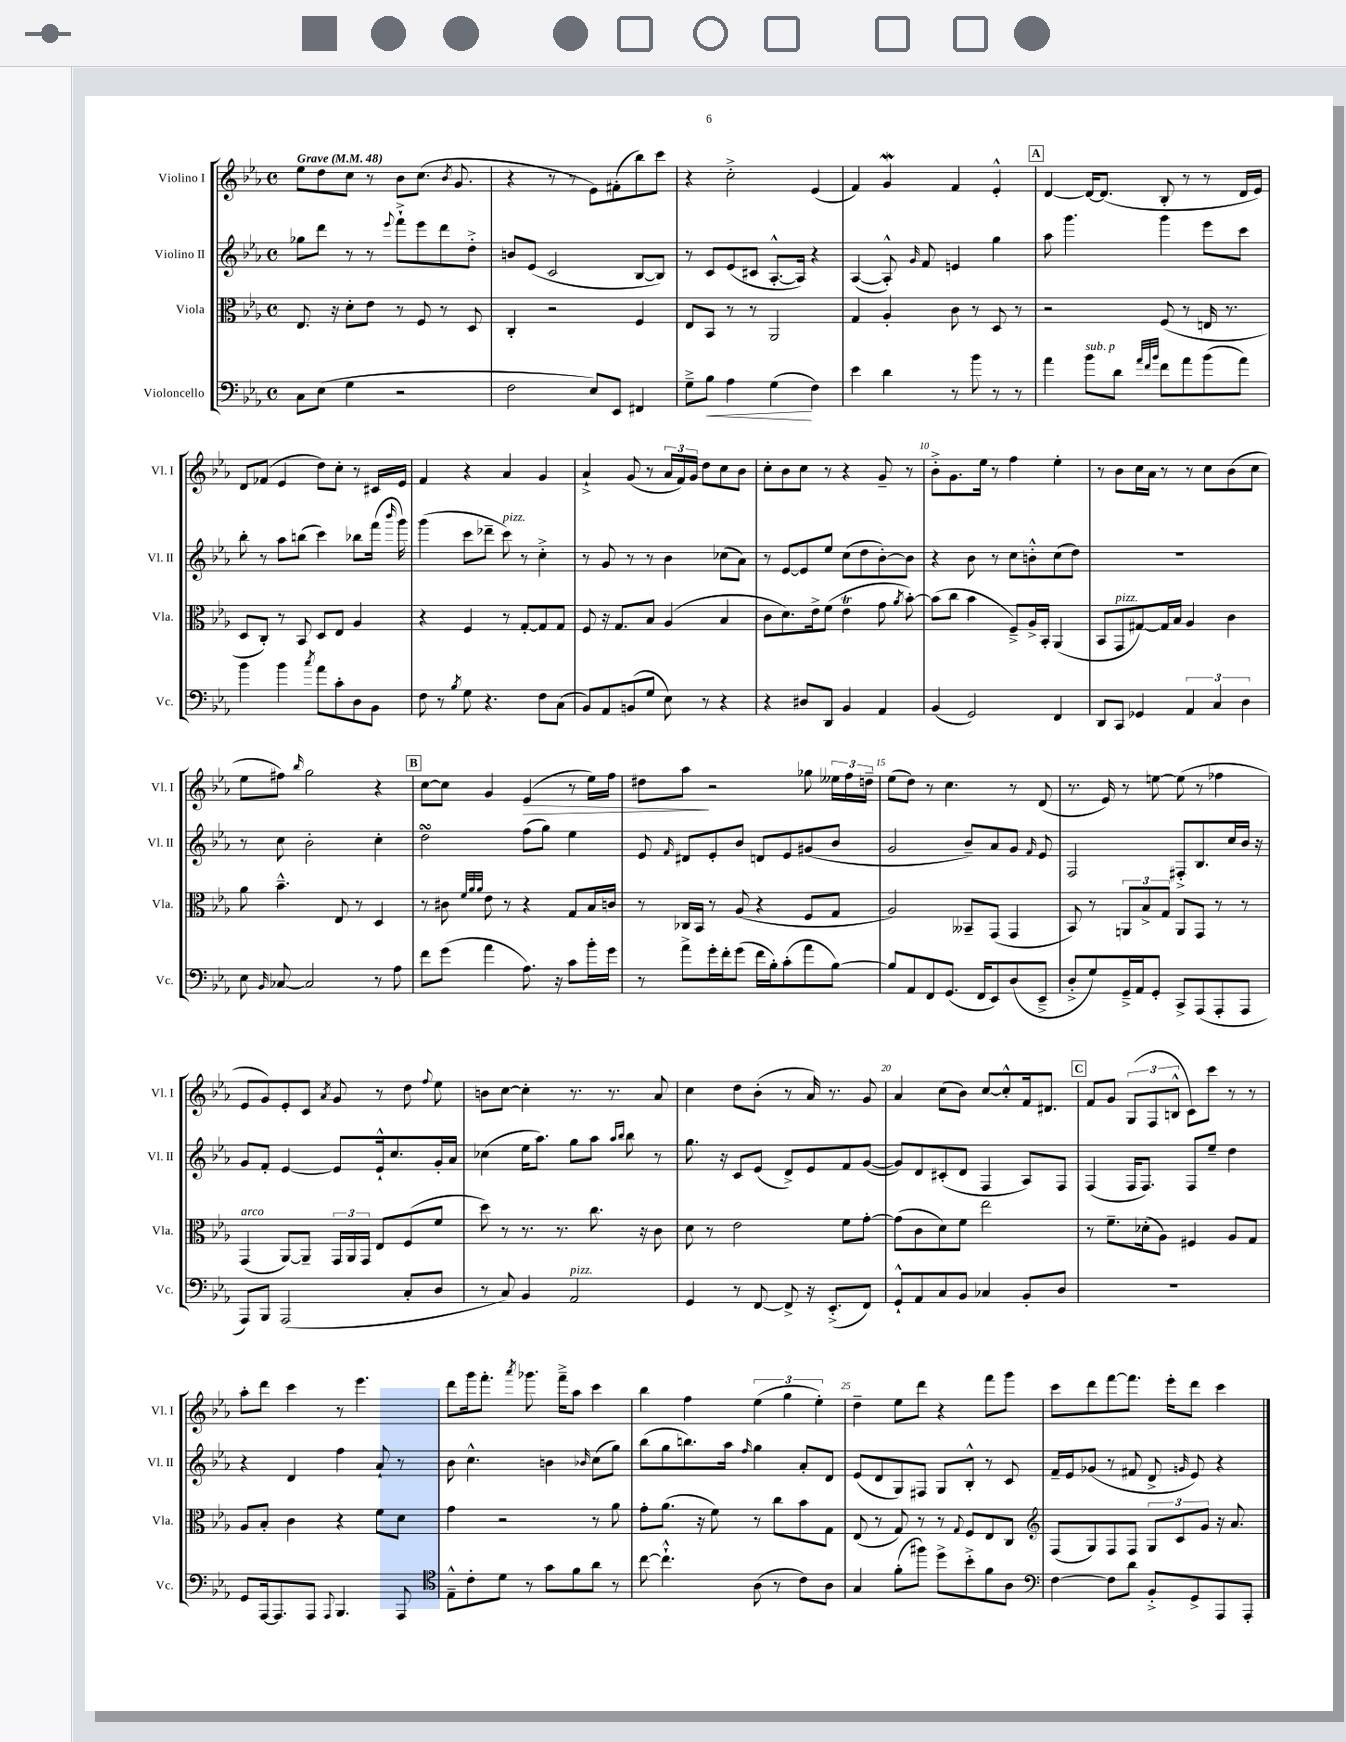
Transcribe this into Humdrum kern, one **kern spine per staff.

**kern	**dynam	**kern	**kern	**kern	**dynam
*part4	*part4	*part3	*part2	*part1	*part1
*staff4	*staff4	*staff3	*staff2	*staff1	*staff1
*I"Violoncello	*	*I"Viola	*I"Violino II	*I"Violino I	*
*I'Vc.	*	*I'Vla.	*I'Vl. II	*I'Vl. I	*
*clefF4	*	*clefC3	*clefG2	*clefG2	*
*k[b-e-a-]	*	*k[b-e-a-]	*k[b-e-a-]	*k[b-e-a-]	*
*M4/4	*	*M4/4	*M4/4	*M4/4	*
*met(c)	*	*met(c)	*met(c)	*met(c)	*
*MM48	*	*MM48	*MM48	*MM48	*
=1	=1	=1	=1	=1	=1
!	!	!	!	!LO:TX:a:B:t=Grave	!
8C\L	.	8.E-/	8gg-X\L	8ee-\L	.
(8E-\J	.	.	8ddd\J	8dd\	.
.	.	16r	.	.	.
4G\	.	8d'\L	8r	8cc\J	.
.	.	8e-\J	8r	8r	.
.	.	.	8qqeee-/	.	.
2r	.	8r	8fff`^\L	8b-\L	.
.	.	8F/	8eee-\	(8.cc\J	.
.	.	8r	8ddd\	.	.
.	.	.	.	8qb-/	.
.	.	.	.	8.g/	.
.	.	8D/	8dd'^\J	.	.
=2	=2	=2	=2	=2	=2
2F\	.	4C'/	8bn/L	4r	.
.	.	.	(8e-/J	.	.
.	.	2r	2c/	8r	.
.	.	.	.	8r	.
8E-/L)	.	.	.	8e-\L)	.
8EE-/J	.	.	.	(8f#X'\	.
4FF#X/	.	4F/	[8B-/L	8bb-\)	.
.	.	.	8B-/J])	8ccc\J	.
=3	=3	=3	=3	=3	=3
8G~^\L	.	8E-/L	8r	4r	.
!	!LO:HP:b	!	!	!	!
8B-\J	<	8BB-/J	8c/L	.	.
4A-\	.	8r	(8e-/	2cc'^\	.
.	.	8r	8c#X/J	.	.
(4G\	.	2AA-/	[8.A-'^^/L	.	.
.	.	.	16A-/Jk])	.	.
4F\)	[	.	4r	(4e-/	.
=4	=4	=4	=4	=4	=4
4e-\	.	4G/	([4A-/	4f/)	.
4d\	.	4A-'/	8A-'^^/])	4gW/	.
.	.	.	16qqg/	.	.
.	.	.	8f/	.	.
8r	.	8c\	4en/	4f/	.
8b-\	.	8r	.	.	.
8r	.	8D/	4gg\	4e-'^^/	.
8r	.	8r	.	.	.
!!LO:REH:place=s1:t=A
=5	=5	=5	=5	=5	=5
4a-\	.	2r	8aa-\	[4d/	.
.	.	.	4.ggg\	.	.
!LO:TX:a:i:t=sub. p	!	!	!	!	!
8b-\L	.	.	.	16d/KL_	.
.	.	.	.	(8.d/J]	.
8d\J	.	.	.	.	.
32qqa-/LLL	.	.	.	.	.
32qqf/	.	.	.	.	.
32qqb-/JJJ	.	.	.	.	.
8f\L	.	(8F/	4ggg\	8B-'/	.
8a-\	.	8r	.	8r	.
(8b-\	.	16En/	8eee-\L	8r	.
.	.	8.r	.	.	.
8a-\J)	.	.	8ccc\J	16d/LL	.
.	.	.	.	16e-/JJ)	.
!!LO:LB:g=z
=6	=6	=6	=6	=6	=6
4b-\	.	8D/L	8bb-'\	8d/L	.
.	.	8C'/J)	8r	(8f-X/J	.
4b-\	.	8r	8aa-\L	4e-/	.
.	.	8BB-/	(8bbn\J	.	.
8qcc/	.	.	.	.	.
8a-\L	.	8D/L	4ccc\)	8dd\L)	.
8c'\	.	8E-/J	.	8cc'\J	.
8D\	.	4A-/	8bb-X\L	8r	.
8BB-\J	.	.	(16fff\Jk	16c#X/LL	.
.	.	.	16qqbbb-/	.	.
.	.	.	16ggg\)	16e-/JJ	.
=7	=7	=7	=7	=7	=7
8F\	.	4r	(4ggg\	4f/	.
8r	.	.	.	.	.
8qB-/	.	.	.	.	.
8G\	.	4F/	8ccc\L	4r	.
4.r	.	.	8ddd-X~\J	.	.
!	!	!	!LO:TX:a:i:t=pizz.	!	!
.	.	8r	8ccc\)	4a-/	.
.	.	[8G'/L	8r	.	.
8F\L	.	8G/]	4cc'^\	4g/	.
(8C\J	.	8G/J	.	.	.
=8	=8	=8	=8	=8	=8
8BB-/L)	.	8F/	8r	4a-`^/	.
8AA-/	.	16r	8g/	.	.
.	.	8.G/L	.	.	.
(8BBn/	.	.	8r	(8g/	.
8G/J	.	8B-/J	8r	8r	.
8E-\)	.	(4A-/	4b-\	24a-/LL	.
.	.	.	.	24f/)	.
.	.	.	.	24g/JJ	.
8r	.	.	.	8dd\L	.
4r	.	4B-/	(8cc-X\L	8cc\	.
.	.	.	8a-\J)	8b-\J	.
=9	=9	=9	=9	=9	=9
4r	.	8c\L	8r	8cc'\L	.
.	.	8.d\)	[8e-/L	8b-\	.
8D#X/L	.	.	8e-/]	8cc\J	.
.	.	16e-^\k	.	.	.
8DD/J	.	(8f\J	8ee-/J	8r	.
4BB-/	.	4e-T\	(8cc\L	4r	.
.	.	.	8dd\	.	.
4AA-/	.	8g\	[8b-'\)	8g~/	.
.	.	8qa-/	.	.	.
.	.	[8b-'\)	8b-\J]	8r	.
=10	=10	=10	=10	=10	=10
(4BB-/	.	(8b-\L]	4r	8b-'^\L	.
.	.	8cc\J	.	8.g\	.
2GG/)	.	4b-\	8b-\	.	.
.	.	.	.	16ee-\Jk	.
.	.	.	8r	8r	.
.	.	8F~^/L)	8cc\L	4ff\	.
.	.	16A-^/L	8bn'^^\	.	.
.	.	16BB-'/JJ	.	.	.
4FF/	.	(4AA-/	(8cc\	4ee-'\	.
.	.	.	8dd\J)	.	.
=11	=11	=11	=11	=11	=11
8DD/L	.	8BB-/L	1r	8r	.
!	!	!LO:TX:a:i:t=pizz.	!	!	!
8CC/J	.	8GG/	.	8b-\L	.
4GG-X/	.	[8G#X/)	.	16cc\L	.
.	.	.	.	16a-\JJ	.
.	.	16G#/L]	.	8r	.
.	.	16B-/JJ	.	.	.
6AA-/	.	4A-/	.	8r	.
.	.	.	.	8cc\L	.
6C/	.	.	.	.	.
.	.	4c\	.	(8b-\	.
6D\	.	.	.	.	.
.	.	.	.	8cc\J	.
!!LO:LB:g=z
=12	=12	=12	=12	=12	=12
8E-\	.	8a-\	8r	8ee-\L	.
16qqBB-/	.	.	.	.	.
[8C-X/	.	4.b-~^^\	8cc\	8ff#X\J)	.
.	.	.	.	16qqbb-/	.
2C-/]	.	.	2b-'\	2gg\	.
.	.	8E-/	.	.	.
.	.	8r	.	.	.
8r	.	4D/	4cc'\	4r	.
8A-\	.	.	.	.	.
!!LO:REH:place=s1:t=B
=13	=13	=13	=13	=13	=13
8f\L	.	8r	2ddsSsS\	[8cc\L	.
(8g\J	.	8c#X\	.	8cc\J]	.
.	.	32qqf/LLL	.	.	.
.	.	32qqa-/	.	.	.
.	.	32qqa-/JJJ	.	.	.
4a-\	.	8e-\	.	4g/	.
.	.	8r	.	.	.
!	!	!	!	!	!LO:HP:b
8.A-\)	.	4r	(8ff\L	(4e-/	>
.	.	.	8gg\J)	.	.
16r	.	.	.	.	.
8c\L	.	8G/L	4ee-\	8r	.
16b-'\L	.	16B-/L	.	16ee-\LL)	.
16g\JJ	.	16cn/JJ	.	16ff\JJ	.
=14	=14	=14	=14	=14	=14
8r	.	8r	8e-/	8dd#X\L	.
.	.	.	16qqf/	.	.
8a-^\L	.	16C-X/LL	8d#X/L	8aa-\J	.
.	.	16BB-/JJ	.	.	.
16g'\L	.	8r	8e-'/	2r	]
16f'\J	.	.	.	.	.
(8g\J	.	(8A-/	8b-/J	.	.
16f\LL	.	4r	8dn/L	.	.
16B-'\J)	.	.	.	.	.
(8c'\	.	.	8e-/	.	.
8a-\	.	8F/L	(8g#X/	8gg-X\	.
[8B-\J)	.	8G/J	8b-/J	24ee--X\LL	.
.	.	.	.	24ff\	.
.	.	.	.	24ddn~\JJ	.
=15	=15	=15	=15	=15	=15
8B-/L]	.	2A-/)	2g/	(8ee-\L	.
8AA-/	.	.	.	8dd\J)	.
8FF/	.	.	.	8r	.
(8.GG/J	.	.	.	4.cc\	.
.	.	8BB--X~/L	8b-~/L)	.	.
16FF/KL	.	.	.	.	.
8EE-/)	.	(8GG/J	8a-/	.	.
(8D/	.	4GG/	8g/J	8r	.
.	.	.	16qqf/	.	.
8EE-~^/J	.	.	8e-/	(8d/	.
=16	=16	=16	=16	=16	=16
8D'^/L	.	8BB-/)	2F/	8.r	.
8G/)	.	8r	.	.	.
.	.	.	.	16e-/)	.
16GG~^/L	.	12AAn/L	.	8r	.
16AA-/J	.	.	.	.	.
.	.	12B-^/	.	.	.
8GG'/J	.	.	.	[8een\	.
.	.	12G/J	.	.	.
8CC^/L	.	8AA/L	8F#X'^/L	(8ee\]	.
(8AAA-/	.	8GG/J	8.B-/	8r	.
8AAA-'/	.	8r	.	4ff-X\	.
.	.	.	16cc/L	.	.
8AAA-/J	.	8r	16b-/JJ	.	.
.	.	.	16r	.	.
!!LO:LB:g=z
=17	=17	=17	=17	=17	=17
!	!	!LO:TX:a:i:t=arco	!	!	!
8AAA-/L)	.	(4GG/	8g/L	8e-/L	.
8BBB-/J	.	.	8f'/J	8g/)	.
(2AAA-/	.	[8AA-/L)	[4e-/	8e-'/	.
.	.	8AA-~/J]	.	8c/J	.
.	.	.	.	8qa-/	.
.	.	24GG/LL	8e-/L]	8g/	.
.	.	24AA-/	.	.	.
.	.	24GG/JJ	.	.	.
.	.	8E-/L	16e-`^^/k	8r	.
.	.	.	8.cc/	.	.
8C'/L	.	(8F/	.	8dd\	.
.	.	.	.	8qqff/	.
8D/J	.	8f/J	16g'/L	8ee-\	.
.	.	.	16a-/JJ	.	.
=18	=18	=18	=18	=18	=18
8r	.	8dd\)	(4cc-X\	8bn\L	.
8C/)	.	8r	.	[8cc\J	.
4BB-/	.	8.r	16ee-\KL	4cc'\]	.
.	.	.	8.aa-\J)	.	.
.	.	8.r	.	.	.
!LO:TX:a:i:t=pizz.	!	!	!	!	!
2AA-/	.	.	8gg\L	8.r	.
.	.	8.cc\	8aa-\J	.	.
.	.	.	.	8.r	.
.	.	.	16qqaa-/LL	.	.
.	.	.	16qqbb-/JJ	.	.
.	.	.	8bb-\	.	.
.	.	16r	.	.	.
.	.	8c\	8r	8a-/	.
=19	=19	=19	=19	=19	=19
4GG/	.	8d\	8.gg\	4cc\	.
.	.	8r	.	.	.
.	.	.	16r	.	.
8r	.	2e-\	8c/L	8dd\L	.
[8FF/	.	.	(8e-/J	(8b-'\J	.
8FF^/]	.	.	8d^/L)	8r	.
16r	.	.	8e-/	16a-/)	.
(8.EE-'^/L	.	.	.	8.r	.
.	.	8f\L	8f/	.	.
8FF/J)	.	[8g'\J	([8g/J	8g/	.
=20	=20	=20	=20	=20	=20
8GG`^^/L	.	(8g\L]	8g/L])	4a-/	.
8AA-/	.	8c\	8d/	.	.
8C/	.	8d\)	(8c#X'/	(8cc\L	.
8BB-/J	.	8f\J	8d/J	8b-\J)	.
4C-X/	.	2ee-\	4F/	[8cc/L	.
.	.	.	.	8cc'^^/]	.
8BB-'/L	.	.	8A-/L)	16f/k	.
.	.	.	.	8.d#X/J	.
8D/J	.	.	8F/J	.	.
!!LO:REH:place=s1:t=C
=21	=21	=21	=21	=21	=21
1r	.	8r	(4F/	8f/L	.
.	.	8.f~\L	.	8g/J	.
.	.	.	16F/KL	(12G/L	.
.	.	(16d-X'\k	8.F/J)	.	.
.	.	.	.	12F/	.
.	.	8A-\J)	.	.	.
.	.	.	.	12Bn^^/J	.
.	.	4F#X/	8F/L	8c\L)	.
.	.	.	8ee-~/J	8ccc\J	.
.	.	8A-/L	4dd\	8r	.
.	.	8G/J	.	8r	.
!!LO:LB:g=z
=22	=22	=22	=22	=22	=22
8GG/L	.	8A-/L	4r	8aa-'\L	.
[16AAA-/k	.	8B-'/J	.	8ddd\J	.
8.AAA-/]	.	.	.	.	.
.	.	4c\	4d/	4ccc\	.
8AAA-/J	.	.	.	.	.
8qqAAA-/	.	.	.	.	.
4.BBB-/	.	4r	4ff\	8r	.
.	.	.	.	4.eee-\	.
.	.	8f\L	8a-`/	.	.
8AAA-/	.	8d\J	8r	.	.
=23	=23	=23	=23	=23	=23
*clefC4	*	*	*	*	*
8E-~^^\L	.	4g\	8b-\	8ddd\L	.
8c'\	.	.	4.cc^^\	16ggg\k	.
.	.	.	.	8.fff'\J	.
8d\J	.	2r	.	.	.
.	.	.	.	8qaaa-/	.
8r	.	.	.	8.ggg-X\	.
8g\L	.	.	4bn\	.	.
.	.	.	.	16fff~^\KL	.
8f\	.	.	.	8aa-\J	.
.	.	.	16qqb-X/	.	.
8a-\J	.	8r	(8cc\L	4ccc\	.
8r	.	8a-\	8gg\J)	.	.
=24	=24	=24	=24	=24	=24
[8cc\	.	8g'\L	(8bb-\L	4bb-\	.
4.cc`^^\]	.	(8.a-\J	8gg\	.	.
.	.	.	8.bbn\)	4ff\	.
.	.	16r	.	.	.
.	.	8f\)	.	.	.
.	.	.	16aa-\Jk	.	.
.	.	.	16qqff/	.	.
(8A-\	.	8r	4gg\	(6ee-\	.
8r	.	8cc\L	.	.	.
.	.	.	.	6gg\	.
8c\L)	.	8b-\	8a-'/L	.	.
.	.	.	.	6ee-'\)	.
8A-\J	.	8G\J	8d/J	.	.
=25	=25	=25	=25	=25	=25
4G/	.	(8E-/	(8e-/L	4dd~\	.
.	.	8r	8d/	.	.
(8f'\L	.	8G/)	8G/)	8ee-\L	.
8ff#X\J)	.	8r	8F#X/J	8ddd\J	.
8dd^\L	.	8r	8G/L	4r	.
.	.	8qqG/	.	.	.
8b-'^\	.	8F/L	8B-'^^/J	.	.
8f\	.	8E-/	8r	8fff\L	.
8A-\J	.	8C/J	8c/	8ggg\J	.
=26	=26	=26	=26	=26	=26
*clefF4	*	*clefG2	*	*	*
[4F\	.	(8F/L	16f~/LL	8ccc\L	.
.	.	.	16e-/J	.	.
.	.	8G/)	(8g-X/J	8ddd\	.
8F\L]	.	8F/	8r	[8fff\	.
8d\J	.	8F/J	8f#X/	8.fff\J]	.
8BB-'^/L	.	12G/L	8d^/	.	.
.	.	.	.	16eee-'\KL	.
.	.	12c/	.	.	.
.	.	.	16qqgn/	.	.
8GG^/	.	.	8e-/)	8ddd\J	.
.	.	12g/J	.	.	.
8AAA-/	.	16r	4r	4ccc\	.
.	.	8.a-/	.	.	.
8AAA-'/J	.	.	.	.	.
==	==	==	==	==	==
*-	*-	*-	*-	*-	*-
